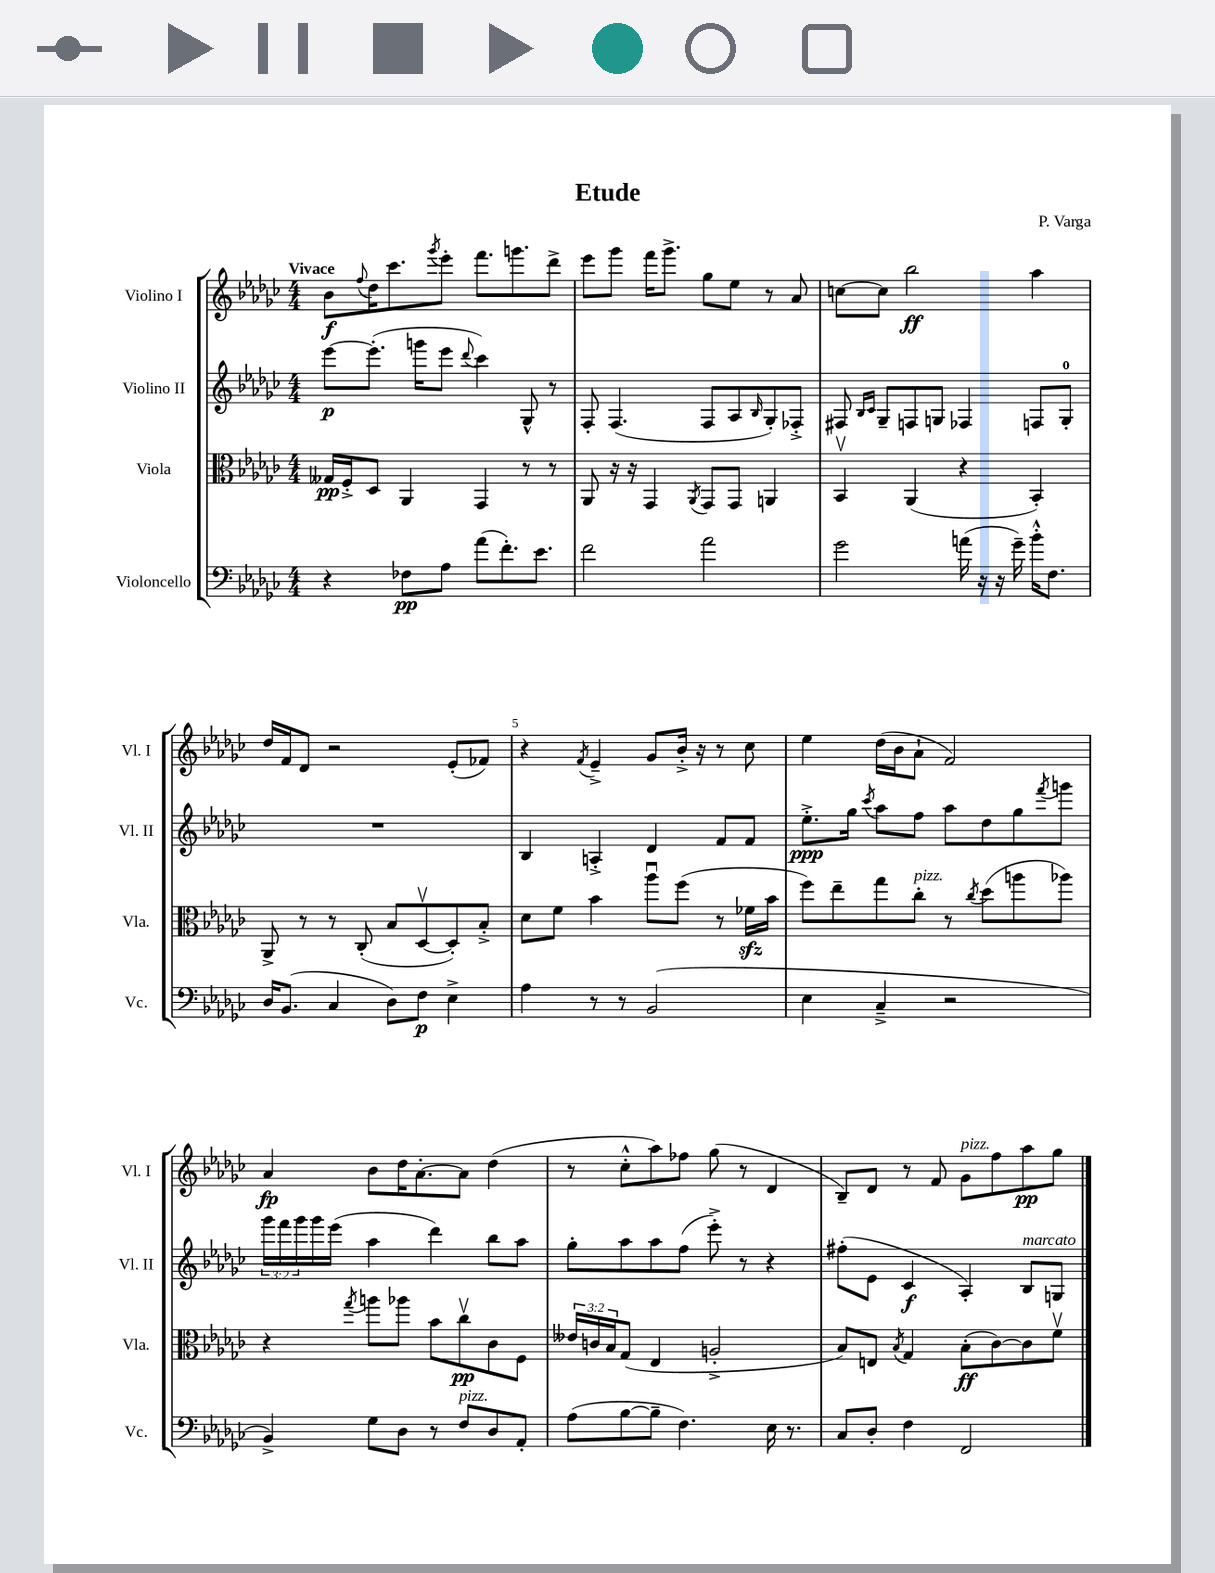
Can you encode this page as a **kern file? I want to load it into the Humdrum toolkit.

**kern	**kern	**kern	**kern
*staff4	*staff3	*staff2	*staff1
*clefF4	*clefC3	*clefG2	*clefG2
*k[b-e-a-d-g-c-]	*k[b-e-a-d-g-c-]	*k[b-e-a-d-g-c-]	*k[b-e-a-d-g-c-]
*M4/4	*M4/4	*M4/4	*M4/4
4r	16G--/LL	[8eee-\L	8b-\L
.	16F'^/J	.	.
.	.	.	8qqff/
.	8D-/J	(8.eee-'\]J	16dd-\K
.	.	.	8.ccc-\
8F-\L	4AA-/	.	.
.	.	16ggg\LK	.
.	.	.	8qggg-/
8A-\J	.	8eee-\J	8eee-'\J
.	.	8qqddd-/	.
(8a-\L	4GG-/	4ccc-\)	8.fff\L
8.f'\)	.	.	.
.	.	.	8.ggg\
.	8r	8G-^^/	.
8.e-\J	.	.	.
.	8r	8r	8ddd-^\J
=	=	=	=
2f\	8AA-/	8F'/	8eee-\L
.	16r	(4.F/	8ggg-\J
.	16r	.	.
.	4GG-/	.	16fff\LK
.	.	.	8.ggg-^\J
.	8qAA-/	.	.
2a-\	8GG-/L	8F/L	8gg-\L
.	8GG-/J	8A-/	8ee-\J
.	.	16qqB-/	.
.	4AA/	8G-'/)	8r
.	.	8F-'^/J	8a-/
=	=	=	=
2g-\	4BB-v/	8F#/	[8cc\L
.	.	16qqB-/LL	.
.	.	16qqc-/JJ	.
.	.	8G-~/L	8cc\]J
.	(4AA-/	8F/	2bb-\
.	.	8G/J	.
(16a\	4r	4F-/	.
16r	.	.	.
16r	.	.	.
16g-~\)	.	.	.
16b-'^^\LK	4BB-'/)	8F/L	4aa-\
8.F\J	.	.	.
.	.	8G'/J	.
=	=	=	=
16D-/LK	8AA-^/	1r	16dd-/LL
(8.BB-/J	.	.	16f/J
.	8r	.	8d-/J
4C-/	8r	.	2r
.	(8C-'/	.	.
8D-\L)	8B-/L	.	.
8F\J	[8D-v/	.	.
4E-^\	8D-'/])	.	(8e-'/L
.	8B-'^/J	.	8f-/J)
=	=	=	=
4A-\	8d-\L	4B-/	4r
.	8f\J	.	.
.	.	.	8qf/
8r	4b-\	4A'^/	4e-~^/
8r	.	.	.
(2BB-/	8aa-u\L	4d-/	8g-/L
.	(8ff\J	.	16b-'^/Jk
.	.	.	16r
.	8r	8f/L	8r
.	16f-\LL	8f/J	8cc-\
.	16b-\JJ	.	.
=	=	=	=
4E-\	8ff\L)	8.ee-'^\L	4ee-\
.	8ee-~\	.	.
.	.	16gg-\Jk	.
.	.	8qccc-/	.
4C-~^/	8gg-\	8aa-\L	(16dd-\LL
.	.	.	16b-\J
.	8cc-'\J	8ff\J	8a-`\J
2r	8r	8aa-\L	2f/)
.	8qcc-/	.	.
.	(8dd-\L	8dd-\	.
.	8aa\	8gg-\	.
.	.	8qfff/	.
.	8aa-\J)	8ggg\J	.
=	=	=	=
4BB-^/)	4r	24ggg-\LL	4a-/
.	.	24fff\	.
.	.	24ggg-\	.
.	.	16ggg-\	.
.	.	(16eee-\JJ	.
.	8qgg-/	.	.
8G-\L	8aa\L	4aa-\	8b-\L
8D-\J	8aa-\J	.	16dd-\K
.	.	.	[8.a-'\
8r	8b-\L	4ddd-\)	.
8F/L	8cc-v\	.	8a-\]J
8D-/	8c-\	8bb-\L	(4dd-\
8AA-'/J	8F\J	8aa-\J	.
=	=	=	=
(8A-\L	24e--/LL	8gg-'\L	8r
.	24c/	.	.
.	24B-/J	.	.
[8B-\	(8G-/J	8aa-\	8cc-'^^\L
8B-~\]J	4E-/	8aa-\	8aa-\)
4.F\)	.	(8ff\J	8ff-\J
.	2A'^/	8eee-'^\)	(8gg-\
.	.	8r	8r
16E-\	.	4r	4d-/
8.r	.	.	.
=	=	=	=
8C-/L	8B-/L)	(8ff#'\L	8B-~/L)
8D-'/J	8E/J	8e-\J	8d-/J
.	8qB-/	.	.
4F\	4G-/	4c-/	8r
.	.	.	8f/
2FF/	(8B-'\L	4A-'/)	8g-\L
.	[8c-\)	.	8ff\
.	8c-\]	8B-/L	8aa-\
.	8fv\J	8G/J	8gg-\J
==	==	==	==
*-	*-	*-	*-
